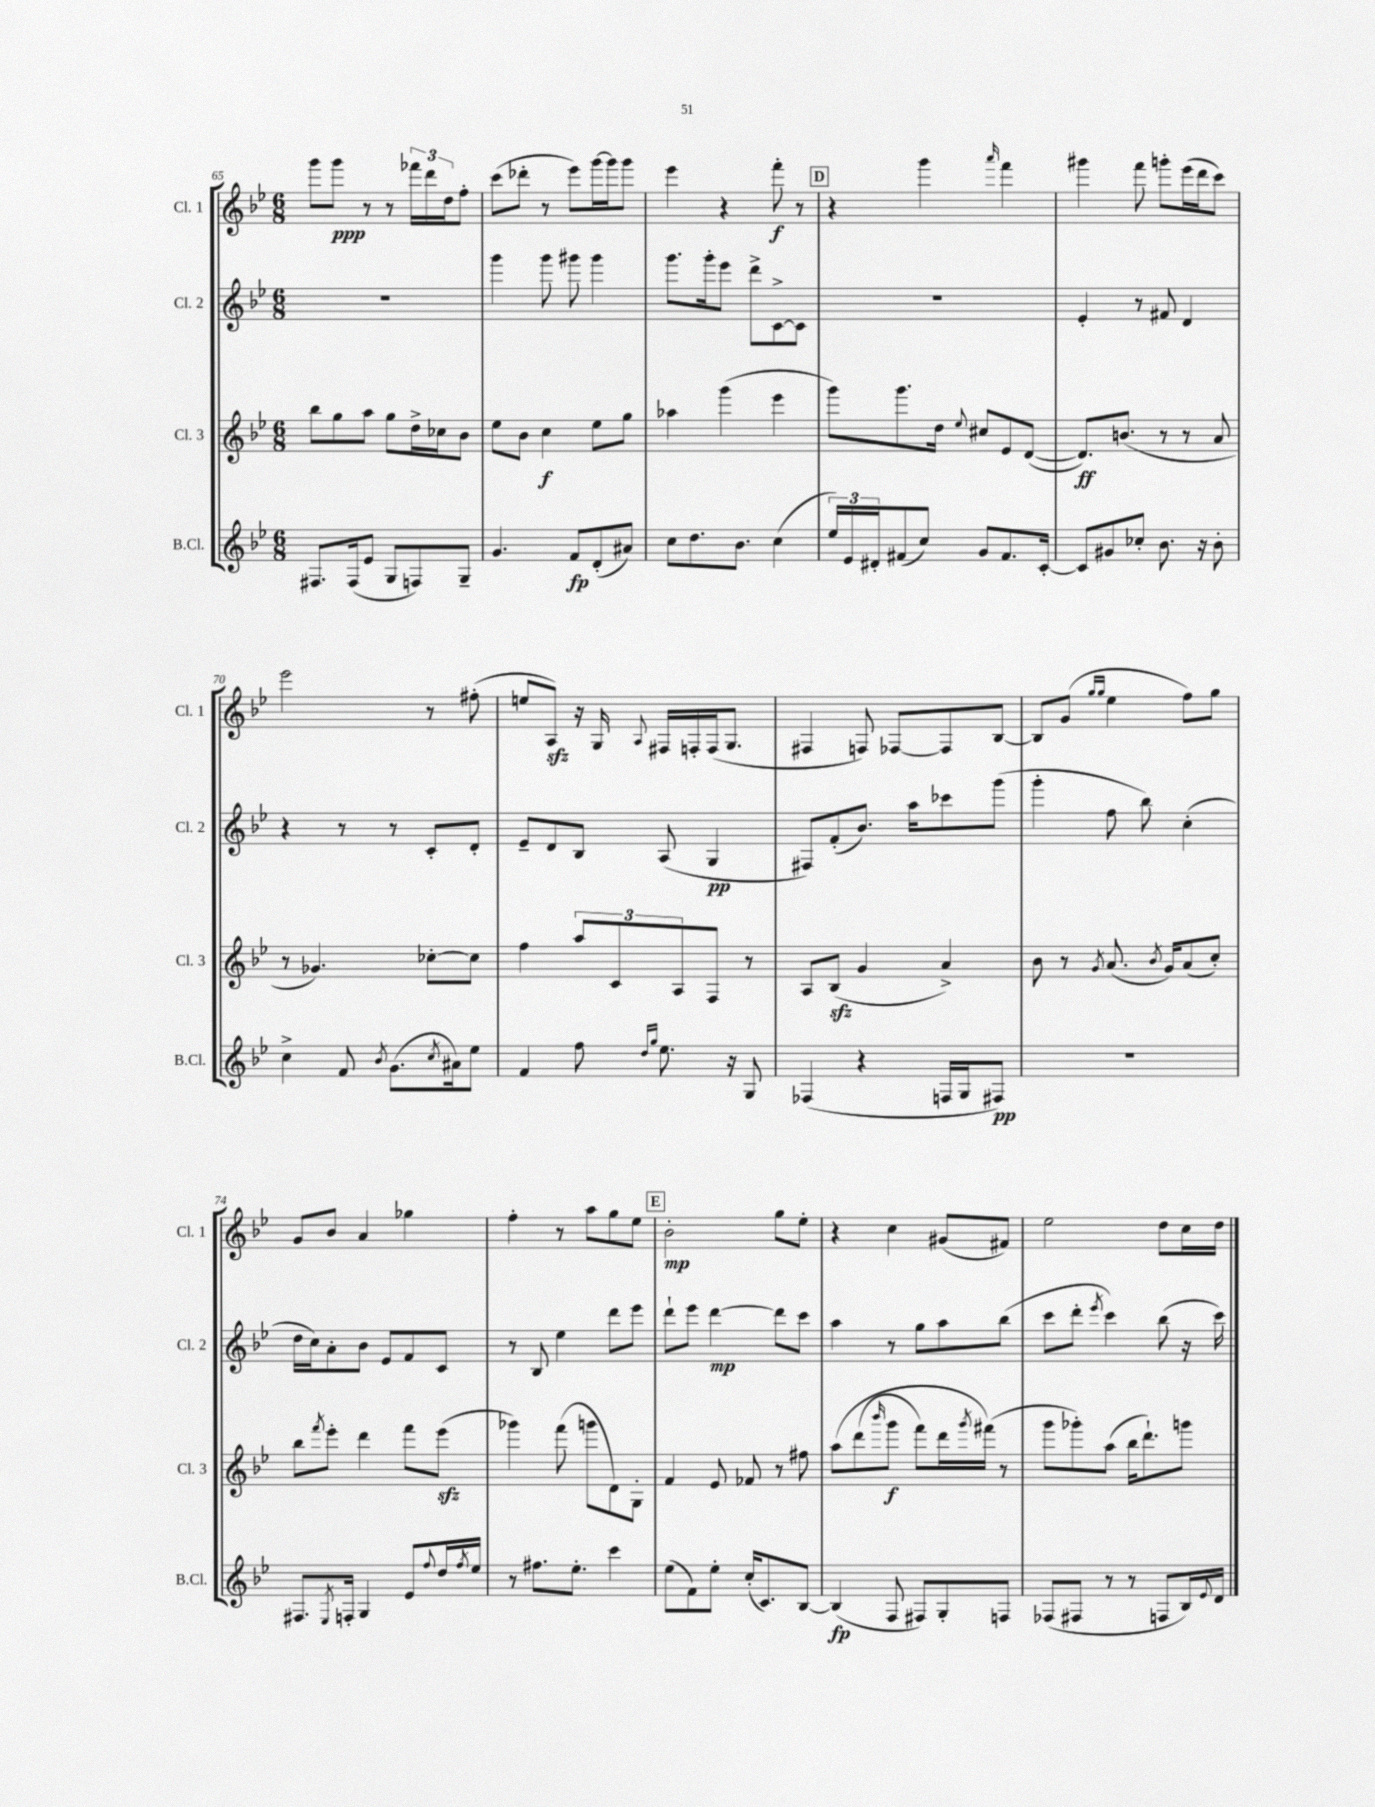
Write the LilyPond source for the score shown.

<<
\new StaffGroup <<
\new Staff = "s0" \with { instrumentName = "Cl. 1" shortInstrumentName = "Cl. 1" } {
    \clef treble \key bes \major \numericTimeSignature \time 6/8
    g'''8 g'''8\ppp r8 r8 \tuplet 3/2 { fes'''16 d'''16 d''16 } f''8-. |
    c'''8( des'''8-. r8 ees'''8) g'''16~ g'''16 g'''8 |
    ees'''4 r4 f'''8-.\f r8 |
    \mark \markup { \box "D" } r4 g'''4 \grace { a'''16 } f'''4 |
    gis'''4 f'''8 g'''8-. ees'''16( d'''16 c'''8) |
    ees'''2 r8 fis''8-.( |
    e''8 a8\sfz) r16 g16 \appoggiatura { a8 } fis16 f16-. f16( g8. |
    fis4 f8) fes8~ fes8 bes8~ |
    bes8 g'8( \grace { g''16 g''16 } ees''4 f''8) g''8 |
    g'8 bes'8 a'4 ges''4 |
    f''4-. r8 a''8 g''8 ees''8 |
    \mark \markup { \box "E" } bes'2-.\mp g''8 ees''8-. |
    r4 c''4 gis'8( fis'8) |
    ees''2 d''8 c''16 d''16 \bar "|." |
}
\new Staff = "s1" \with { instrumentName = "Cl. 2" shortInstrumentName = "Cl. 2" } {
    \clef treble \key bes \major \numericTimeSignature \time 6/8
    R2. |
    g'''4 g'''8 gis'''8 gis'''4 |
    g'''8. g'''16-. ees'''8 d'''8-> c'8~-> c'8 |
    \mark \markup { \box "D" } R2. |
    ees'4-. r8 fis'8 d'4 |
    r4 r8 r8 c'8-. d'8-. |
    ees'8-- d'8 bes8 a8( g4\pp |
    fis8) f'8-.( bes'8.) a''16 ces'''8 g'''8( |
    g'''4-. f''8 bes''8) c''4-.( |
    d''16 c''16) a'8-. bes'8 ees'8 f'8 c'8 |
    r8 bes8 ees''4 d'''8 ees'''8 |
    \mark \markup { \box "E" } d'''8-! ees'''8 d'''4~\mp d'''8 c'''8 |
    a''4 r8 g''8 a''8 bes''8( |
    c'''8 d'''8-. \acciaccatura { ees'''8 } c'''4) bes''8( r16 c'''16) \bar "|." |
}
\new Staff = "s2" \with { instrumentName = "Cl. 3" shortInstrumentName = "Cl. 3" } {
    \clef treble \key bes \major \numericTimeSignature \time 6/8
    bes''8 g''8 a''8 g''8 d''16-> ces''16 bes'8 |
    ees''8 bes'8 c''4\f ees''8 g''8 |
    aes''4 g'''4( ees'''4 |
    \mark \markup { \box "D" } g'''8) g'''8. d''16 \appoggiatura { ees''8 } cis''8 ees'8 d'8~( |
    d'8.\ff) b'8.( r8 r8 a'8 |
    r8 ges'4.) ces''8~-. ces''8 |
    f''4 \tuplet 3/2 { a''8 c'8 a8 } f8 r8 |
    a8 bes8\sfz( g'4 a'4->) |
    bes'8 r8 \acciaccatura { g'8 } a'8.( \acciaccatura { bes'8 } g'16) a'8( c''8-.) |
    bes''8 \acciaccatura { f'''8 } ees'''8-. d'''4 f'''8 ees'''8\sfz( |
    ges'''4) f'''8( g'''8 d'8) g8-. |
    \mark \markup { \box "E" } f'4 ees'8 fes'8 r8 fis''8 |
    a''8\( d'''8( \grace { bes'''16 } g'''8\f f'''8) d'''16 \acciaccatura { g'''8 } fis'''16(\) r8 |
    g'''8 ges'''8-.) a''8( bes''16 d'''8.-!) g'''8 \bar "|." |
}
\new Staff = "s3" \with { instrumentName = "B.Cl." shortInstrumentName = "B.Cl." } {
    \clef treble \key bes \major \numericTimeSignature \time 6/8
    fis8. fis16( ees'8 g8 f8) g8-- |
    g'4. f'8\fp d'8-.( ais'8) |
    c''8 d''8. bes'8. c''4( |
    \mark \markup { \box "D" } \tuplet 3/2 { ees''16) ees'16 dis'16-. } fis'8( c''8) g'8 fis'8. c'16~-. |
    c'8 gis'8 ces''8-. bes'8. r16 bes'8-. |
    c''4-> f'8 \acciaccatura { bes'8 } g'8.( \acciaccatura { c''8 } ais'16) ees''8 |
    f'4 f''8 \grace { d''16 g''16 } ees''8. r16 g8 |
    fes4( r4 f16 g16 fis8\pp) |
    R2. |
    fis8. \acciaccatura { ees8 } f16-. g4 ees'8 \appoggiatura { f''8 } d''16 \acciaccatura { f''8 } ees''16 |
    r8 fis''8. ees''8.-. c'''4 |
    \mark \markup { \box "E" } ees''8( f'8) ees''8-. c''16-.( c'8.) bes8~ |
    bes4\fp( f8 fis8) g8-. f8 |
    fes8( fis8 r8 r8 f8 bes16) \appoggiatura { ees'8 } d'16 \bar "|." |
}
>>
>>
\layout { \context { \Score currentBarNumber = #65 } }
